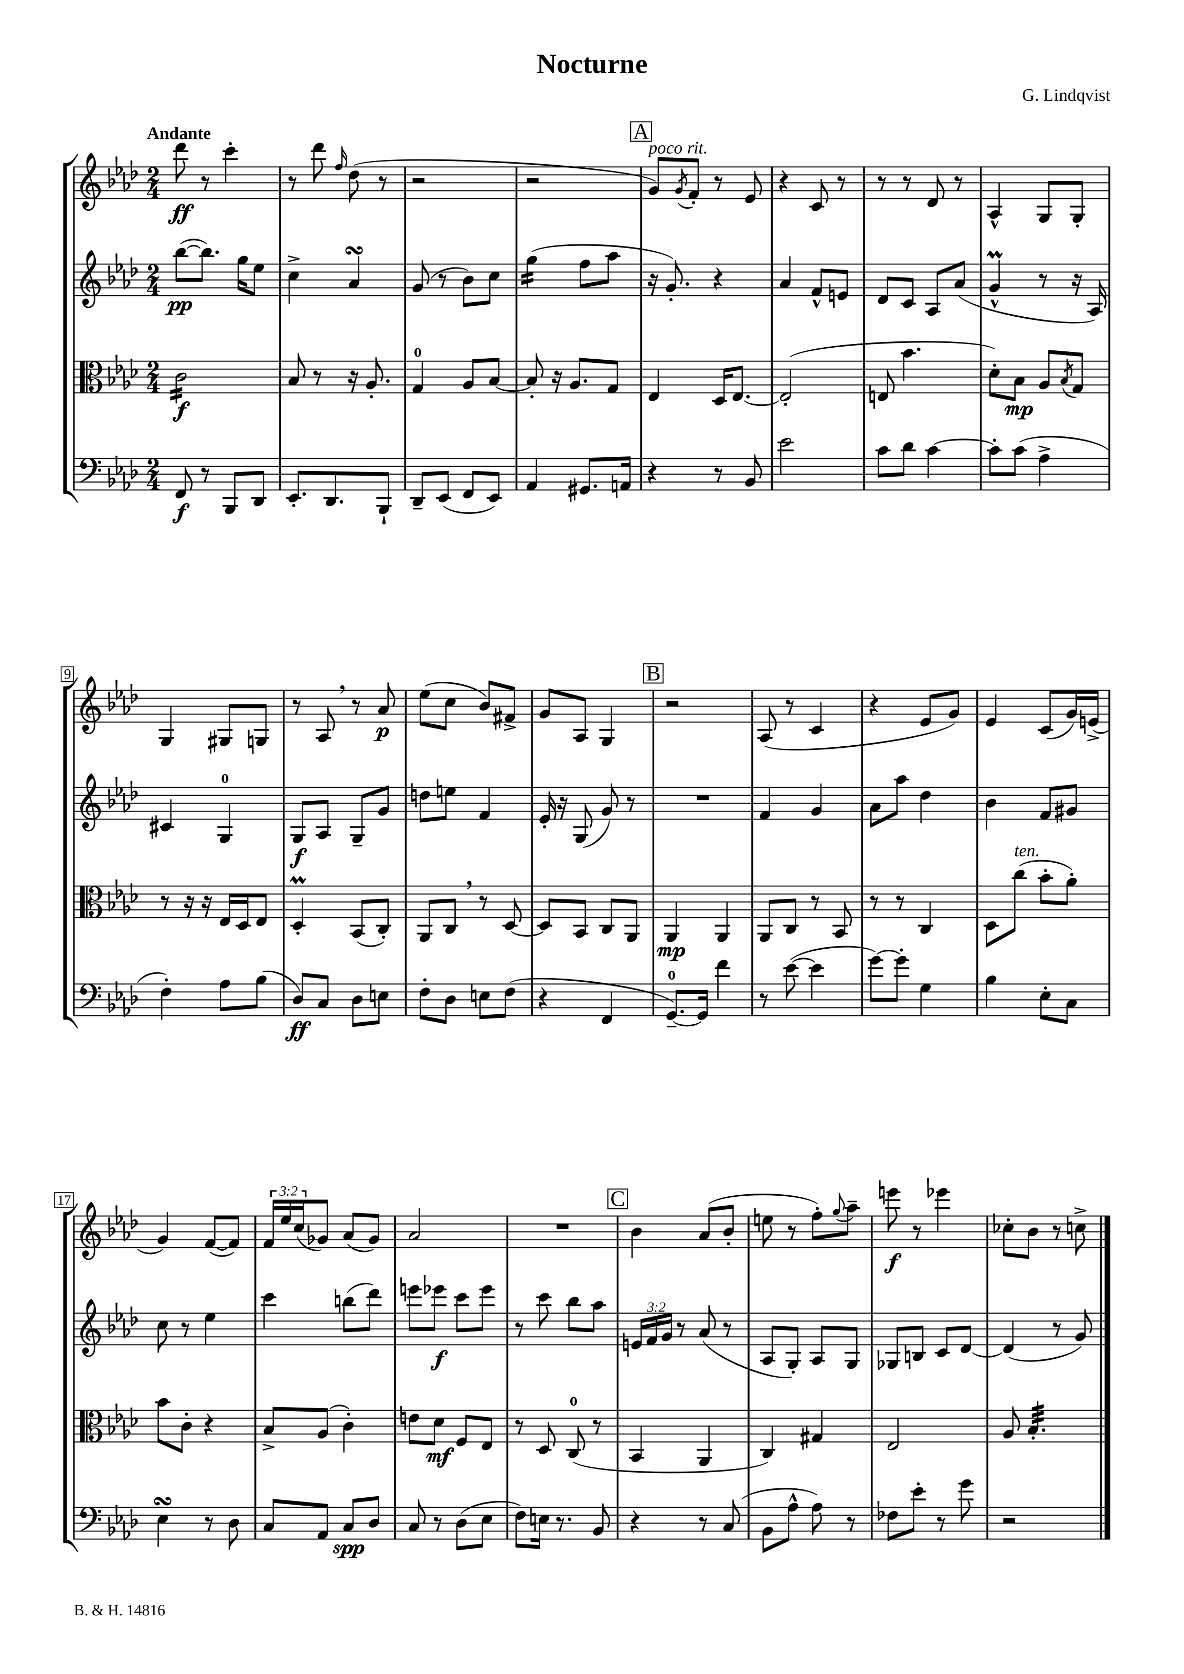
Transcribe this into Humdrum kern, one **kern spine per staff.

**kern	**kern	**kern	**kern
*staff4	*staff3	*staff2	*staff1
*clefF4	*clefC3	*clefG2	*clefG2
*k[b-e-a-d-]	*k[b-e-a-d-]	*k[b-e-a-d-]	*k[b-e-a-d-]
*M2/4	*M2/4	*M2/4	*M2/4
8FF/	2c\	([8bb-\L	8ddd-\
8r	.	8.bb-\]J)	8r
8BBB-/L	.	.	4ccc'\
.	.	16gg\LK	.
8DD-/J	.	8ee-\J	.
=	=	=	=
8.EE-'/L	8B-/	4cc^\	8r
.	8r	.	8ddd-\
8.DD-/	.	.	.
.	.	.	16qqff/
.	16r	4a-/	(8dd-\
.	8.A-'/	.	.
8BBB-`/J	.	.	8r
=	=	=	=
8DD-~/L	4G/	(8g/	2r
(8EE-/J	.	8r	.
8FF/L	8A-/L	8b-\L)	.
8EE-/J)	[8B-/J	8cc\J	.
=	=	=	=
4AA-/	8B-'/]	(4gg\	2r
.	16r	.	.
.	8.A-/L	.	.
8.GG#/L	.	8ff\L	.
.	8G/J	8aa-\J	.
16AA/Jk	.	.	.
=	=	=	=
4r	4E-/	16r	8g/L)
.	.	8.g'/)	.
.	.	.	8qg/
.	.	.	8f'/J
8r	16D-/LK	4r	8r
.	[8.E-/J	.	.
8BB-/	.	.	8e-/
=	=	=	=
2e-\	(2E-'/]	4a-/	4r
.	.	8f^^/L	8c/
.	.	8e/J	8r
=	=	=	=
8c\L	8E/	8d-/L	8r
8d-\J	4.b-\	8c/J	8r
[4c\	.	8A-/L	8d-/
.	.	(8a-/J	8r
=	=	=	=
8c'\]L	8d-'\L)	4g^^/	4A-^^/
(8c\J	8B-\J	.	.
4A-^\	8A-/L	8r	8G/L
.	8qB-/	.	.
.	8G/J	16r	8G'/J
.	.	16A-/)	.
=	=	=	=
4F'\)	8r	4c#/	4G/
.	16r	.	.
.	16r	.	.
8A-\L	16E-/LL	4G/	8G#/L
.	16D-/J	.	.
(8B-\J	8E-/J	.	8G/J
=	=	=	=
8D-/L)	4D-'/	8G/L	8r
8C/J	.	8A-/J	8A-/
8D-\L	(8BB-/L	8G~/L	8r
8E\J	8C'/J)	8g/J	8a-/
=	=	=	=
8F'\L	8AA-/L	8dd\L	(8ee-\L
8D-\J	8C/J	8ee\J	8cc\J
8E\L	8r	4f/	8b-/L)
(8F\J	[8D-/	.	8f#^/J
=	=	=	=
4r	8D-/]L	16e-'/	8g/L
.	.	16r	.
.	8BB-/J	(8G/	8A-/J
4FF/	8C/L	8g/)	4G/
.	8AA-/J	8r	.
=	=	=	=
[8.GG~/L)	4AA-/	2r	2r
16GG/]Jk	.	.	.
4f\	4AA-/	.	.
=	=	=	=
8r	8AA-/L	4f/	(8A-/
([8e-\	8C/J	.	8r
4e-\]	8r	4g/	4c/
.	8BB-/	.	.
=	=	=	=
[8g\L)	8r	8a-\L	4r
8g'\]J	8r	8aa-\J	.
4G\	4C/	4dd-\	8e-/L
.	.	.	8g/J)
=	=	=	=
4B-\	8D-\L	4b-\	4e-/
.	(8cc\J	.	.
8E-'\L	8b-'\L	8f/L	(8c/L
8C\J	8a-'\J)	8g#/J	16g/L)
.	.	.	(16e^/JJ
=	=	=	=
4E-\	8b-\L	8cc\	4g/)
.	8c'\J	8r	.
8r	4r	4ee-\	([8f/L
8D-\	.	.	8f/]J)
=	=	=	=
8C/L	8B-^/L	4ccc\	24f/LL
.	.	.	24ee-/
.	.	.	(24cc/J
8AA-/J	(8A-/J	.	8g-/J)
8C/L	4c'\)	(8bb\L	(8a-/L
8D-/J	.	8ddd-\J)	8g-/J)
=	=	=	=
8C/	8e\L	8eee\L	2a-/
8r	8d-\J	8eee-\J	.
(8D-\L	8F/L	8ccc\L	.
8E-\J	8E-/J	8eee-\J	.
=	=	=	=
8F\L)	8r	8r	2r
16E\Jk	8D-/	8ccc\	.
8.r	.	.	.
.	(8C/	8bb-\L	.
8BB-/	8r	8aa-\J	.
=	=	=	=
4r	4BB-/	24e/LL	4b-\
.	.	24f/	.
.	.	24g/JJ	.
.	.	8r	.
8r	4AA-/	(8a-/	(8a-/L
(8C/	.	8r	8b-'/J
=	=	=	=
8BB-\L	4C/)	8A-/L	8ee\
8A-^^\J	.	8G'/J)	8r
8A-\)	4G#/	8A-/L	8ff'\L)
.	.	.	8qqgg/
8r	.	8G/J	8aa-~\J
=	=	=	=
8F-\L	2E-/	8G-/L	8eee\
8e-'\J	.	8B/J	8r
8r	.	8c/L	4eee-\
8g\	.	[8d-/J	.
=	=	=	=
2r	8A-/	(4d-/]	8cc-'\L
.	4.B-'/	.	8b-\J
.	.	8r	8r
.	.	8g/)	8cc^\
==	==	==	==
*-	*-	*-	*-
